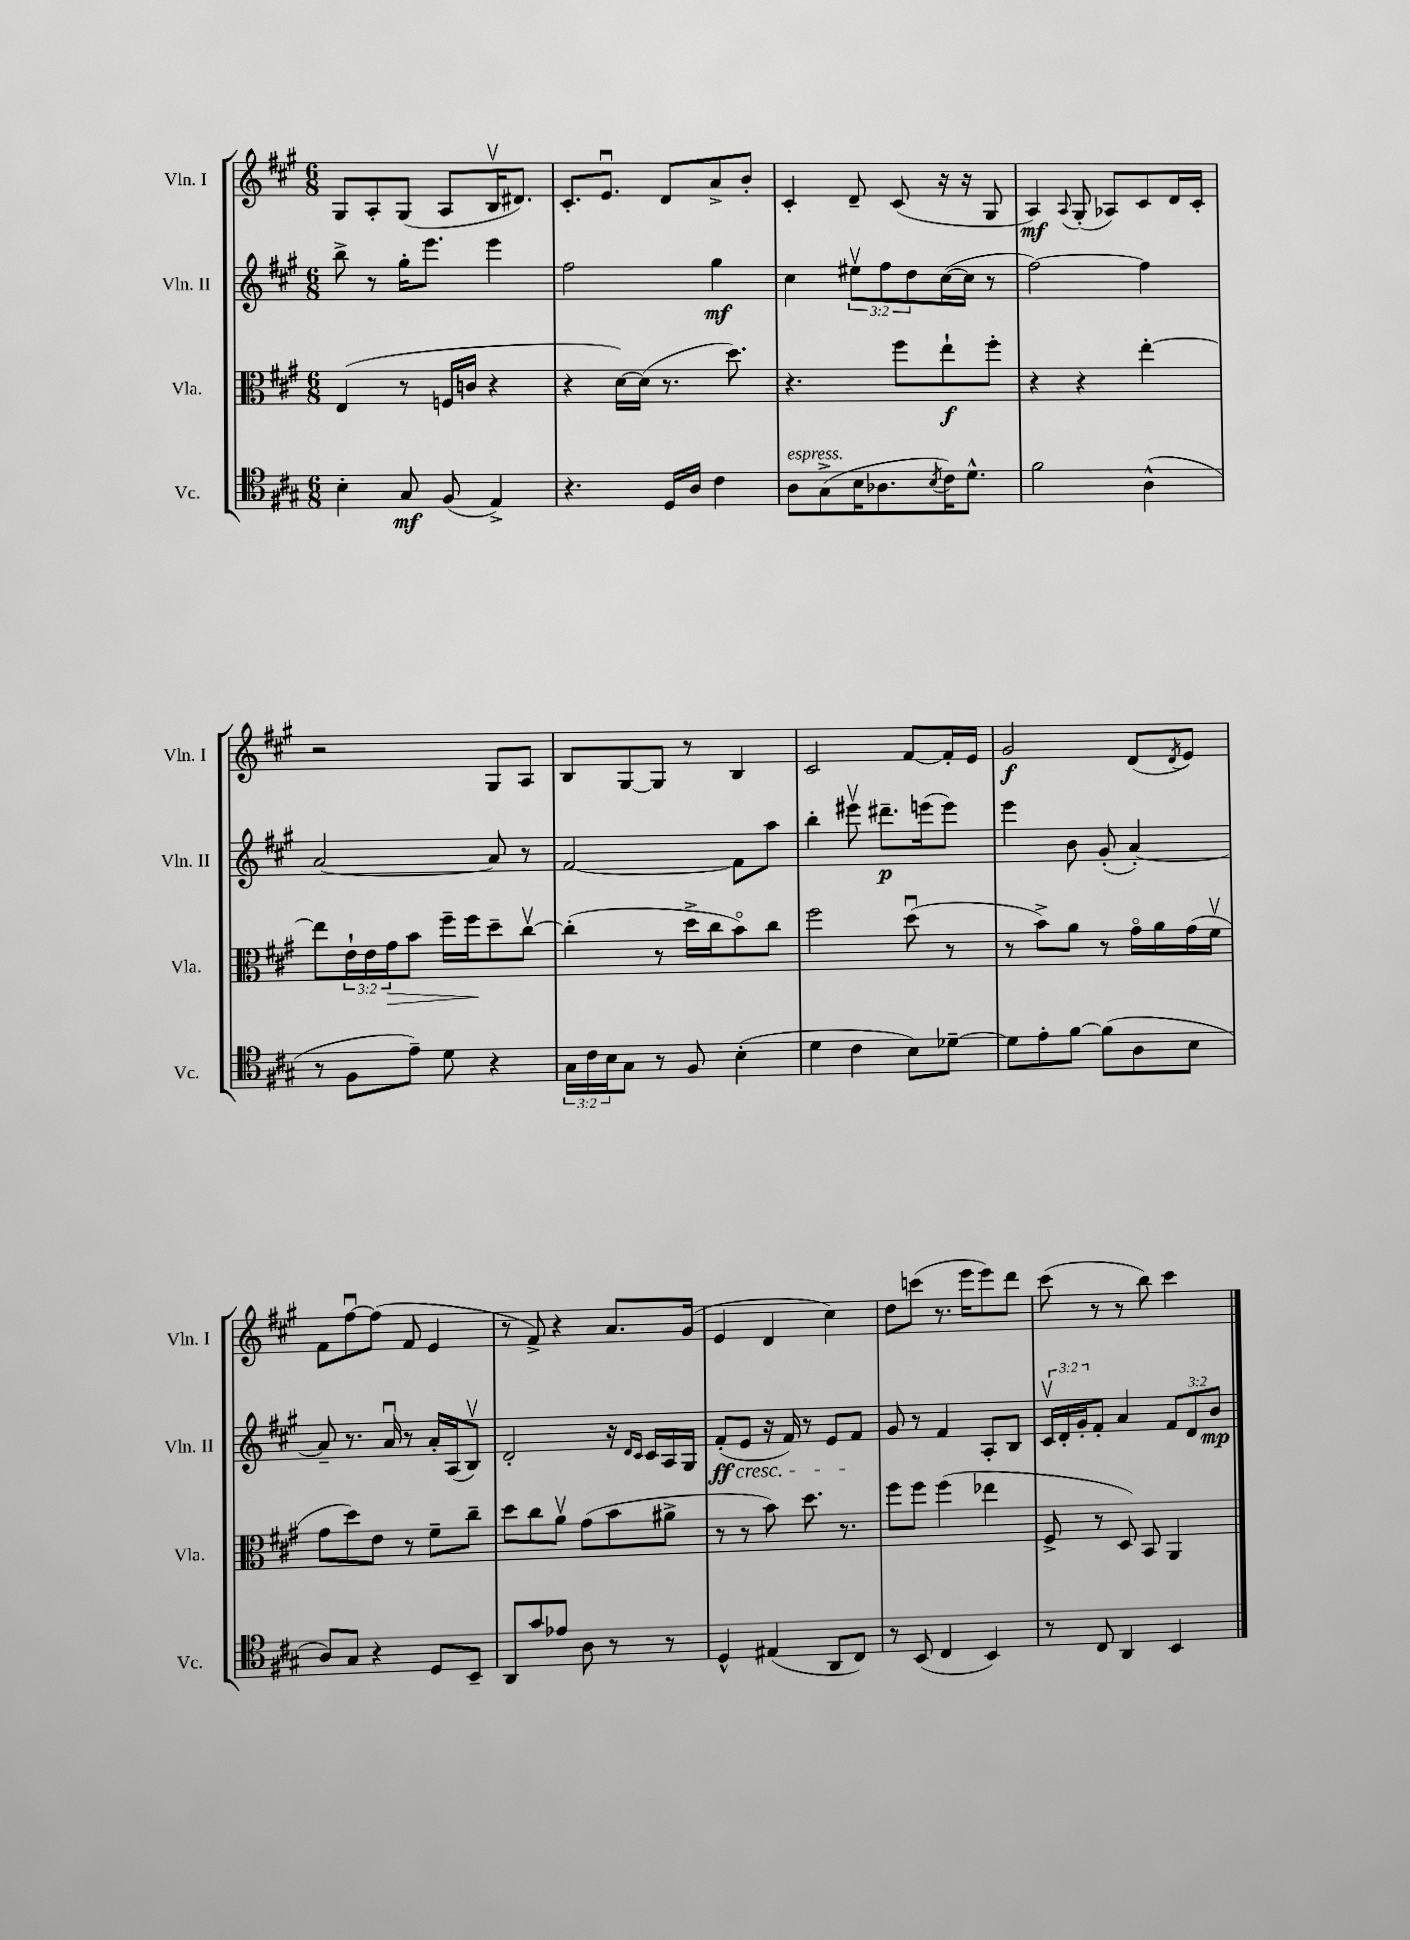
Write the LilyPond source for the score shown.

<<
\new StaffGroup <<
\new Staff = "s0" \with { instrumentName = "Vln. I" shortInstrumentName = "Vln. I" } {
    \clef treble \key a \major \numericTimeSignature \time 6/8
    gis8 a8-. gis8( a8 b16\upbow dis'8.) |
    cis'8.-. e'8.\downbow d'8 a'8-> b'8-. |
    cis'4-. d'8-- cis'8( r16 r16 gis8 |
    a4\mf) \appoggiatura { a8 } gis8-.( aes8) cis'8 d'16 cis'16-. |
    r2 gis8 a8 |
    b8 gis8~ gis8 r8 b4 |
    cis'2 fis'8~ fis'16-. e'16 |
    gis'2\f d'8( \acciaccatura { d'8 } e'8) |
    fis'8 fis''8~\downbow fis''8( fis'8 e'4 |
    r8 fis'8->) r4 a'8. gis'16( |
    e'4 d'4 cis''4) |
    d''8 c'''8( r8. e'''16 e'''8) d'''8 |
    cis'''8( r8 r8 b''8) cis'''4 \bar "|." |
}
\new Staff = "s1" \with { instrumentName = "Vln. II" shortInstrumentName = "Vln. II" } {
    \clef treble \key a \major \numericTimeSignature \time 6/8 \override Staff.TupletNumber.text = #tuplet-number::calc-fraction-text
    b''8-> r8 gis''16-. e'''8. e'''4 |
    fis''2 gis''4\mf |
    cis''4 \tuplet 3/2 { eis''8\upbow fis''8 d''8 } cis''16~( cis''16 r8 |
    fis''2~) fis''4 |
    a'2~ a'8 r8 |
    fis'2~ fis'8 a''8 |
    b''4-. eis'''8\upbow dis'''8.--\p e'''16( e'''8) |
    e'''4 b'8 gis'8-.( a'4~-.) |
    a'8-- r8. a'16\downbow r8 a'16-. a16( b8\upbow) |
    d'2-. r16 \grace { d'16 cis'16 } cis'16 a16 gis16 |
    fis'8-.\ff\cresc( e'8 r16 fis'16) r8 e'8 fis'8\! |
    gis'8 r8 fis'4 a8-. b8 |
    \tuplet 3/2 { cis'16\upbow d'16-. gis'16-. } fis'8-. a'4 \tuplet 3/2 { fis'8 d'8 b'8\mp } \bar "|." |
}
\new Staff = "s2" \with { instrumentName = "Vla." shortInstrumentName = "Vla." } {
    \clef alto \key a \major \numericTimeSignature \time 6/8 \override Staff.TupletNumber.text = #tuplet-number::calc-fraction-text
    e4( r8 f16 c'16 r4 |
    r4 d'16~) d'16( r8. d''8.) |
    r4. fis''8 e''8-!\f fis''8-. |
    r4 r4 e''4~-. |
    e''8 \tuplet 3/2 { e'16-! e'16 gis'16\> } b'8 fis''16-- fis''16\! d''8-- cis''8~\upbow |
    cis''4-.( r8 d''16-> cis''16 b'8\flageolet) cis''8 |
    fis''2 d''8\downbow( r8 |
    r8 b'8->) a'8 r8 gis'16\flageolet a'16 gis'16( fis'16\upbow |
    gis'8 d''8) e'8 r8 fis'8-- cis''8-- |
    d''8 cis''8 a'8\upbow gis'8( b'8 ais'8-> |
    r8 r8 b'8) d''8. r8. |
    fis''8 fis''8 fis''4( ees''4 |
    fis8-> r8 d8) b,8 a,4 \bar "|." |
}
\new Staff = "s3" \with { instrumentName = "Vc." shortInstrumentName = "Vc." } {
    \clef tenor \key a \major \numericTimeSignature \time 6/8 \override Staff.TupletNumber.text = #tuplet-number::calc-fraction-text
    b4-. gis8\mf fis8( e4->) |
    r4. d16 a16 cis'4 |
    a8^\markup { \italic "espress." } gis8->( b16 aes8. \acciaccatura { b8 } cis'16) d'8.-^ |
    fis'2 a4-^( |
    r8 fis8 e'8--) d'8 r4 |
    \tuplet 3/2 { gis16 cis'16 b16 } gis8 r8 fis8 b4-.( |
    d'4 cis'4 b8) des'8~-- |
    des'8 e'8-. fis'8~ fis'8( a8 b8 |
    a8) gis8 r4 d8 b,8-- |
    a,8 gis'8 ees'8 a8 r8 r8 |
    d4-^ eis4( a,8 cis8) |
    r8 b,8( cis4 b,4) |
    r8 cis8 a,4 b,4 \bar "|." |
}
>>
>>
\layout { \context { \Score \remove "Bar_number_engraver" } }
